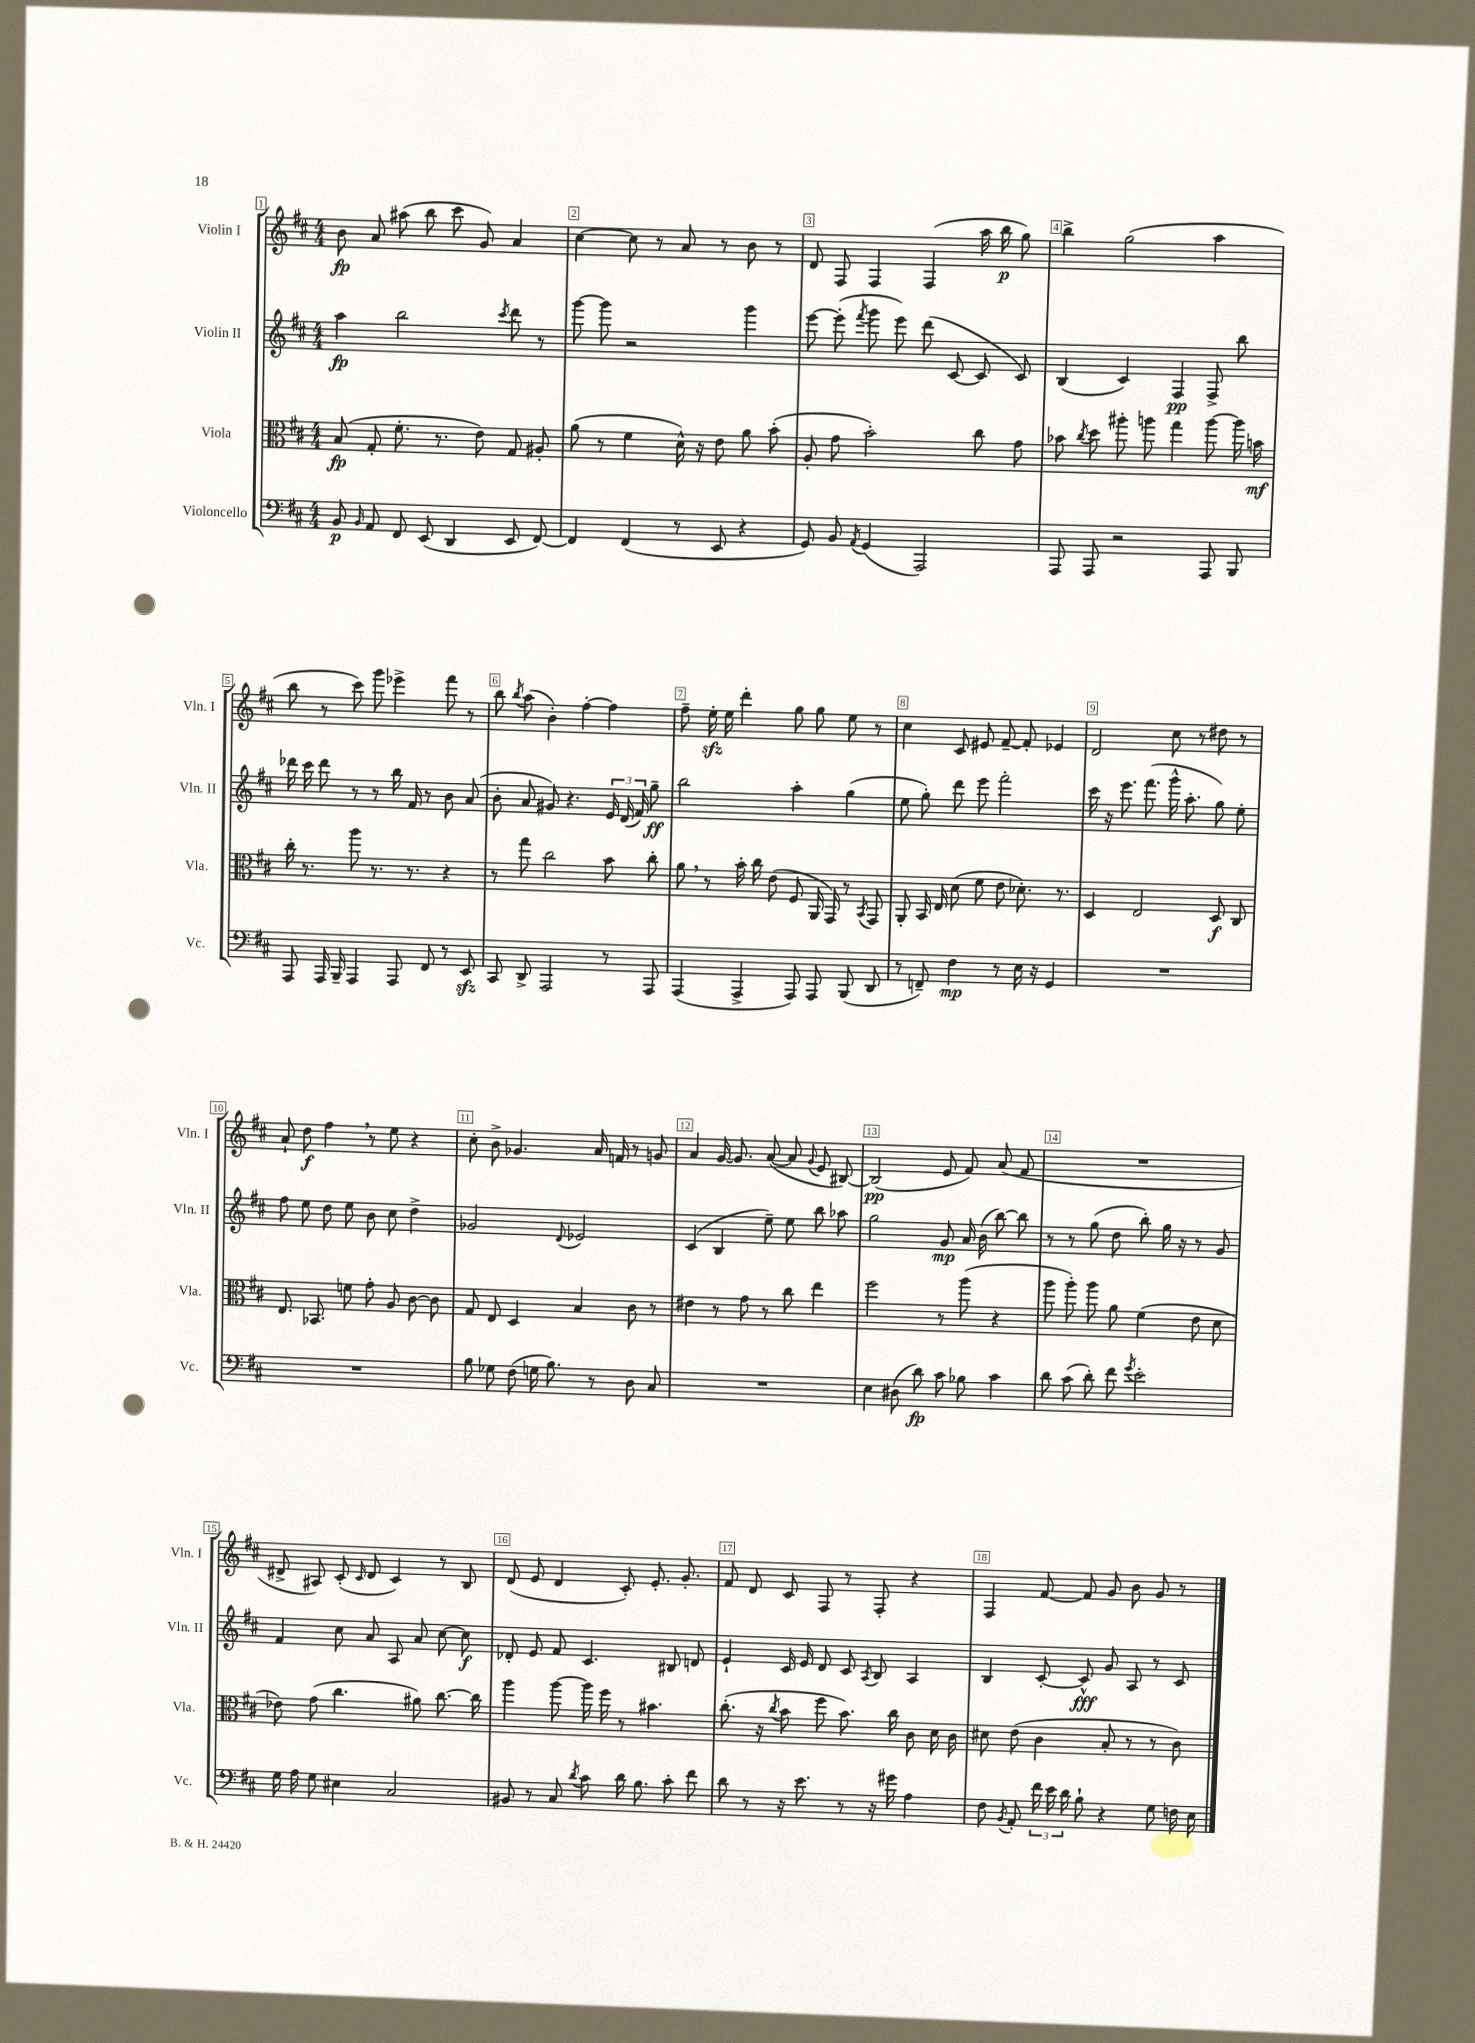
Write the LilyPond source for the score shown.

<<
\new StaffGroup <<
\new Staff = "s0" \with { instrumentName = "Violin I" shortInstrumentName = "Vln. I" } {
    \clef treble \key d \major \numericTimeSignature \time 4/4
    \autoBeamOff b'8\fp a'8 ais''8( b''8 cis'''8 g'8) a'4 |
    cis''4~ cis''8 r8 a'8 r8 b'8 r8 |
    d'8 fis8 fis4 fis4( a''16 b''16\p g''8) |
    b''4-> g''2( a''4 |
    b''8 r8 cis'''8) g'''8 ees'''4-> fis'''8 r8 |
    b''8 \acciaccatura { b''8 } a''8( b'4-.) fis''4~-. fis''4 |
    fis''8-- e''16-.\sfz e''16 d'''4-. g''8 g''8 e''8 r8 |
    cis''4 cis'8 eis'8 fis'8~-- fis'8-. ees'4 |
    d'2 cis''8 r8 dis''8 r8 |
    a'8-! d''8\f fis''4 \breathe r8 e''8 r4 |
    cis''8-. b'8-> ges'4. a'16 f'16 r8 g'8 |
    a'4 g'16~ g'8. a'8~( a'8 \appoggiatura { g'8 } e'8 bis8~) |
    bis2\pp( e'8 fis'8) a'8( fis'8 |
    R1 |
    dis'8-> ais8) cis'8-.( \grace { cis'16 } dis'8 cis'4) r8 b8 |
    d'8( e'8 d'4 cis'8-.) e'8.-. g'8.-. |
    fis'8 d'8 cis'8 fis8 r8 fis8-. r4 |
    fis4 fis'8~ fis'8 g'8 b'8 g'8 r8 \bar "|." |
}
\new Staff = "s1" \with { instrumentName = "Violin II" shortInstrumentName = "Vln. II" } {
    \clef treble \key d \major \numericTimeSignature \time 4/4
    \autoBeamOff a''4\fp b''2 \acciaccatura { cis'''8 } d'''8 r8 |
    g'''8~ g'''8 r2 g'''4 |
    e'''8~ e'''8-.( \acciaccatura { fis'''8 } g'''8 e'''8) d'''8( cis'8~ cis'8 cis'8) |
    b4( cis'4) fis4\pp fis8-> b''8 |
    des'''16 cis'''16 des'''8 r8 r8 b''16 fis'16 r8 b'8 a'8( |
    b'8-. a'8 gis'8) r4. \tuplet 3/2 { e'16 d'16( fis'16) } g''8--\ff |
    b''2 a''4-. g''4( |
    e''8 g''8-.) d'''8 e'''8 fis'''2-. |
    cis'''16 r16 e'''8. fis'''8.( g'''16-^ a''8.-. g''8) e''8-. |
    fis''8 e''8 d''8 e''8 b'8 cis''8 d''4-> |
    ges'2 \appoggiatura { d'8 } ees'2 |
    cis'4( b4 e''8--) e''8 b''8 aes''8 |
    g''2 g'8\mp a'16 b'16( b''8~) b''8 |
    r8 r8 g''8( d''8 b''8-.) g''16 r16 r8 g'8 |
    fis'4 cis''8 a'8 a8 a'8 cis''8~ cis''8\f |
    des'8-. e'8 fis'8 cis'4. bis8 d'8 |
    e'4-! cis'16 e'16 d'8 cis'8 \acciaccatura { a8 } b8 a4 |
    b4 cis'8~-. cis'8-^\fff g'8 a8 r8 cis'8 \bar "|." |
}
\new Staff = "s2" \with { instrumentName = "Viola" shortInstrumentName = "Vla." } {
    \clef alto \key d \major \numericTimeSignature \time 4/4
    \autoBeamOff b8\fp( g8-. fis'8.-. r8. e'8) g8 ais8-. |
    a'8( r8 fis'4 d'16-^) r16 e'8 a'8 b'8-.( |
    a8-. g'8 b'2-.) cis''8 g'8 |
    bes'8 \acciaccatura { cis''8 } d''8 ais''8-. a''8 g''4 a''8~ a''16 b'16\mf |
    cis''16-. r8. a''8 r8. r8. r4 |
    r8 g''8 cis''2 b'8 cis''8-. |
    a'8 \breathe r8 b'16-. cis''16 e'8( fis8 a,16 g,16) r8 \acciaccatura { b,8 } g,8 |
    a,8-. b,16 e16 d'8( fis'8 e'8 des'8.-.) r8. |
    d4 e2 d8\f cis8 |
    e8. bes,8. f'8 g'8-. a8 cis'8~ cis'8 |
    g8 e8 d4 b4 cis'8 r8 |
    eis'4 r8 g'8 r8 cis''8 e''4 |
    fis''2 r8 a''8( r4 |
    a''8 a''8-.) a''8 a'8 fis'4( e'8 d'8 |
    ees'8) g'8( cis''4. ais'8) cis''8.~ cis''16 |
    a''4 a''8~ a''16 fis''16 r8 bis'4. |
    cis''8.-.( r16 \acciaccatura { cis''8 } b'8 fis''8 b'8.) cis''16 cis'8 d'16 cis'16 |
    dis'8 e'8( cis'4 b8-. r8 r8 cis'8) \bar "|." |
}
\new Staff = "s3" \with { instrumentName = "Violoncello" shortInstrumentName = "Vc." } {
    \clef bass \key d \major \numericTimeSignature \time 4/4
    \autoBeamOff b,8\p \grace { b,16 } a,8 fis,8 e,8( d,4 e,8 fis,8~) |
    fis,4 fis,4( r8 e,8 r4 |
    g,8) b,8 \acciaccatura { a,8 } g,4( a,,2) |
    a,,8 a,,8 r2 a,,8 b,,8 |
    a,,8 a,,16 b,,16-- a,,4 a,,8 fis,8 r8 e,8\sfz |
    cis,8 d,8-> a,,2 r8 a,,8 |
    a,,4( a,,4-> a,,8) a,,8 b,,8( d,8 |
    r8 f,8--) fis4\mp r8 e16 r16 g,4 |
    R1 |
    R1 |
    b8 ges8 fis8( g16 b8.) r8 d8 cis8 |
    R1 |
    e4 dis8( d'8\fp) cis'8 bes8 cis'4 |
    d'8 cis'8( d'8-.) fis'8 \acciaccatura { g'8 } e'2-. |
    g16 a16 g8 eis4 cis2 |
    bis,8 r8 cis8 \acciaccatura { d'8 } cis'8 d'16 b8. cis'8-. fis'8 |
    d'8 r8 r16 e'8. r8 r16 gis'16 a4 |
    fis8 \acciaccatura { b,8 } a,8-. \tuplet 3/2 { fis'16 e'16 d'16 } b8-! r4 g8 f16 e16 \bar "|." |
}
>>
>>
\layout { \context { \Score \override BarNumber.break-visibility = ##(#f #t #t) barNumberVisibility = #all-bar-numbers-visible \override BarNumber.stencil = #(make-stencil-boxer 0.1 0.3 ly:text-interface::print) } }
